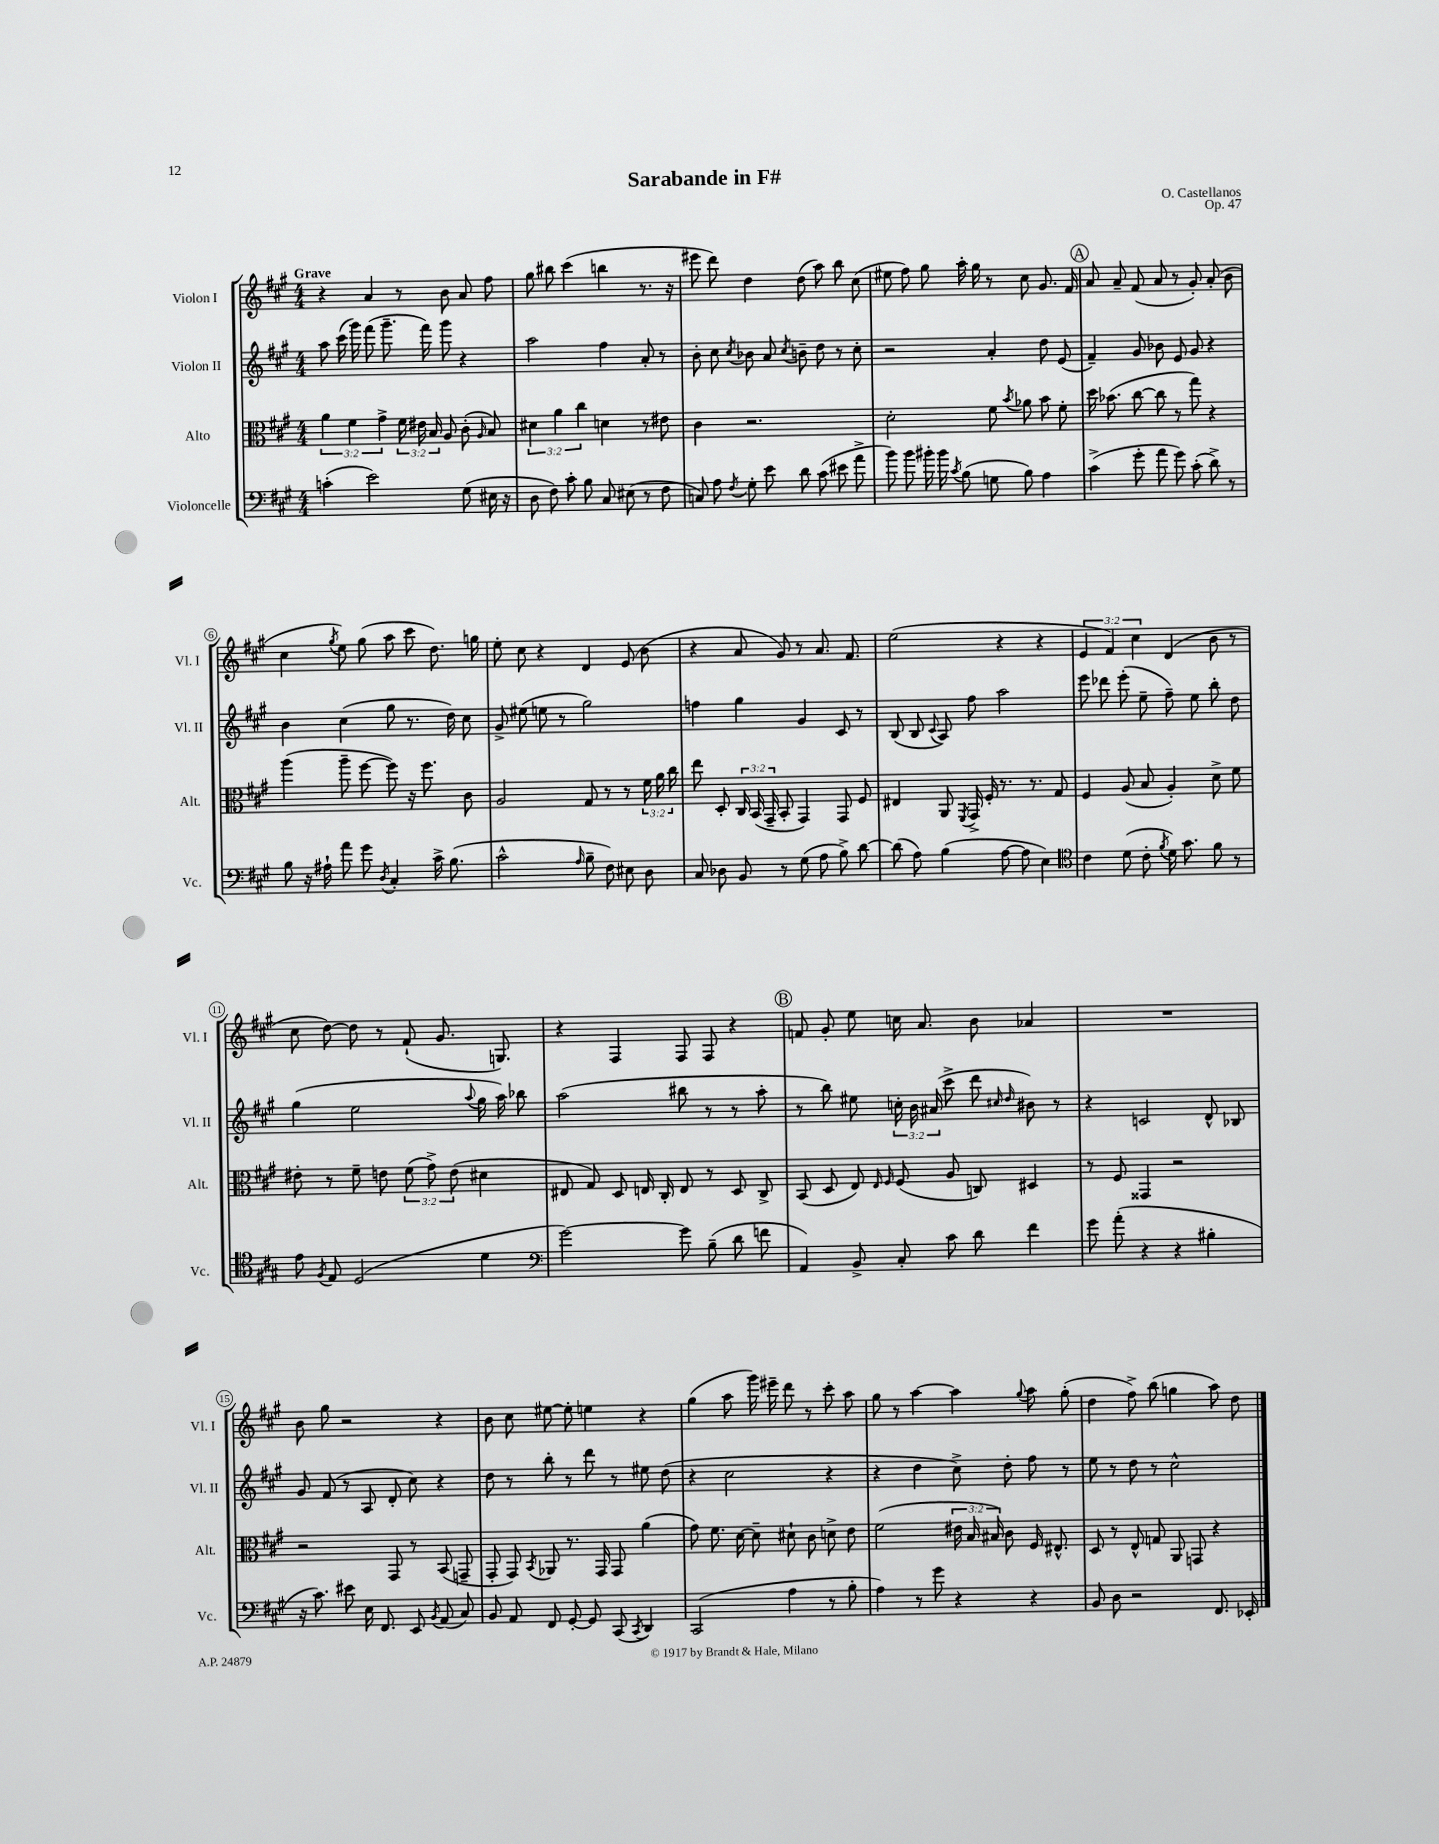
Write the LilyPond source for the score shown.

\header { title = "Sarabande in F#" composer = "O. Castellanos" opus = "Op. 47" }
<<
\new StaffGroup <<
\new Staff = "s0" \with { instrumentName = "Violon I" shortInstrumentName = "Vl. I" } {
    \clef treble \key a \major \numericTimeSignature \time 4/4 \override Staff.TupletNumber.text = #tuplet-number::calc-fraction-text \tempo "Grave"
    \autoBeamOff r4 a'4 r8 b'8 a'8 fis''8 |
    gis''8 bis''8 cis'''4( b''4 r8. r16 |
    eis'''8 d'''8) d''4 d''8( a''8) b''8 cis''8( |
    eis''8 fis''8) gis''8 a''16-. gis''16 r8 cis''8 gis'8. fis'16 |
    \mark \markup { \circle "A" } a'8 a'8-- fis'8( a'8 r8 gis'8-.) a'8-.( b'8 |
    cis''4 \acciaccatura { gis''8 } e''8) gis''8( a''8 cis'''8 d''8.) g''16 |
    e''8-. cis''8 r4 d'4 e'8( b'8 |
    r4 a'8 gis'8) r8 a'8. fis'8. |
    e''2( r4 r4 |
    \tuplet 3/2 { e'4 fis'4) cis''4 } d'4( b'8 r8 |
    cis''8 d''8~) d''8 r8 fis'8-!( gis'8. g8.) |
    r4 fis4 fis8 fis8 r4 |
    \mark \markup { \circle "B" } f'8 gis'8-. e''8 c''16 a'8. b'8 aes'4 |
    R1 |
    b'8 gis''8 r2 r4 |
    b'8 cis''8 eis''8~ eis''8-. e''4 r4 |
    gis''4( a''8 gis'''16) eis'''16-- d'''8 r8 cis'''8-. a''8 |
    gis''8 r8 a''4~ a''4 \appoggiatura { gis''8 } a''8 gis''8-.( |
    d''4 fis''8->) b''8( g''4 a''8) d''8 \bar "|." |
}
\new Staff = "s1" \with { instrumentName = "Violon II" shortInstrumentName = "Vl. II" } {
    \clef treble \key a \major \numericTimeSignature \time 4/4 \override Staff.TupletNumber.text = #tuplet-number::calc-fraction-text
    \autoBeamOff a''8 cis'''16( gis'''16) fis'''8( gis'''8.-- fis'''16) gis'''8 r4 |
    a''2 fis''4 a'8-. r8 |
    b'8-. cis''8 \acciaccatura { cis''8 } bes'8 a'8 \acciaccatura { cis''8 } b'8-- d''8 r8 cis''8-. |
    r2 a'4-. d''8 e'8( |
    \mark \markup { \circle "A" } fis'4--) gis'8 bes'8 e'8 gis'8 r4 |
    b'4 cis''4( gis''8 r8. d''16) cis''8 |
    gis'8-> eis''8( e''8 r8 gis''2) |
    f''4 gis''4 gis'4 cis'8 r8 |
    b8( b8 \appoggiatura { cis'8 } a8) fis''8 a''2 |
    e'''8 des'''8 e'''8-.( e''8-- fis''8--) e''8 b''8-. d''8 |
    gis''4( e''2 \appoggiatura { a''8 } gis''16 a''16) bes''8 |
    a''2( bis''8 r8 r8 a''8-. |
    \mark \markup { \circle "B" } r8 b''8) eis''8 \tuplet 3/2 { c''16-. b'16 ais'16( } cis'''8-> d'''8 \grace { cis''16 d''16 } bis'8) r8 |
    r4 c'2 d'8-^ bes8 |
    gis'8 fis'8( r8 a8 d'8-. cis''8) r4 |
    d''8 r8 b''8-. r8 d'''8 r8 eis''8 d''8( |
    r4 cis''2 r4 |
    r4 d''4 cis''8->) d''8-. fis''8 r8 |
    e''8 r8 d''8 r8 cis''2-^ \bar "|." |
}
\new Staff = "s2" \with { instrumentName = "Alto" shortInstrumentName = "Alt." } {
    \clef alto \key a \major \numericTimeSignature \time 4/4 \override Staff.TupletNumber.text = #tuplet-number::calc-fraction-text
    \autoBeamOff \tuplet 3/2 { a'4 fis'4 gis'4-> } \tuplet 3/2 { fis'16 eis'16 b16 } a8 cis'8-.( \grace { a16 } b8) |
    \tuplet 3/2 { dis'4 a'4 cis''4 } d'4 r8 eis'8 |
    cis'4 r2. |
    d'2-. fis'8 \acciaccatura { b'8 } aes'8 b'8 fis'8-. |
    \mark \markup { \circle "A" } d''16 bes'8.( cis''8~ cis''8 r8 gis''8) r4 |
    a''4( a''8-- fis''8~ fis''8) r16 fis''8. cis'8 |
    a2 gis8 r8 r8 \tuplet 3/2 { fis'16 a'16 cis''16 } |
    e''8 d8-. \tuplet 3/2 { cis16 b,16( gis,16-- } b,8-. gis,4) gis,8 fis8 |
    eis4 a,8 \acciaccatura { fis,8 } gis,16-> fis16-. r8. r8. gis8 |
    fis4 a8( b8 a4-.) d'8-> fis'8 |
    eis'8-. r8 fis'8-- e'8 \tuplet 3/2 { fis'8( gis'8->) e'8( } dis'4 |
    eis8 gis8) d8 e16 cis16-. e8 r8 d8 cis8-> |
    \mark \markup { \circle "B" } b,8( d8 e8) \grace { e16 fis16 } fis8( a8 c8) dis4 |
    r8 fis8 gisis,4 r2 |
    r2 gis,8 r8 b,8( g,8-- |
    gis,8-. gis,8) \acciaccatura { b,8 } aes,8 r8. gis,16 gis,8 a'4( |
    gis'8) fis'8. d'16~ d'8-- dis'8-! cis'8 d'8-> e'8 |
    fis'2( \tuplet 3/2 { eis'16 b16 bis16) } cis'8 fis16 eis8.-^ |
    d8 r8 e8-^ g8 a,8 g,8 r4 \bar "|." |
}
\new Staff = "s3" \with { instrumentName = "Violoncelle" shortInstrumentName = "Vc." } {
    \clef bass \key a \major \numericTimeSignature \time 4/4
    \autoBeamOff c'4-.( e'2) gis8( eis16 r16 |
    d8 fis8) cis'8-. b8 cis8 eis8( r8 fis8 |
    c8) a8 \acciaccatura { fis8 } gis8-. e'8 d'8 cis'8( eis'8 a'8-> |
    b'8) b'8 bis'16-. bis'16 \acciaccatura { cis'8 } b8( g8 b8) a4 |
    \mark \markup { \circle "A" } cis'4->( gis'8-. a'8 gis'8) cis'8-.( d'8->) r8 |
    b8 r16 ais16-! a'8 gis'8 \acciaccatura { d8 } cis4-. cis'16-> b8.( |
    cis'2-^ \grace { a16 } b8-- fis8) eis8 d8 |
    cis8 des8 b,8 r8 gis8( a8 b8->) d'8~ |
    d'8( a8) b4( a8~ a8 e4) |
    \clef tenor cis'4 d'8( cis'8-. \acciaccatura { fis'8 } d'16) gis'8. fis'8 r8 |
    e'8 \acciaccatura { fis8 } e8 d2( d'4 |
    \clef bass gis'2~) gis'8 b8--( d'8 f'8 |
    \mark \markup { \circle "B" } a,4) b,8-> cis8-. cis'8 d'8 fis'4 |
    gis'8 a'8-.( r4 r4 bis4-. |
    r16 cis'8.) eis'8 e16 fis,8. e,8 \acciaccatura { b,8 } a,8( cis8) |
    b,8 a,8 fis,8 gis,8~-. gis,8 cis,8( \acciaccatura { cis,8 } d,4) |
    cis,2( a4 r8 b8-. |
    a4) r8 gis'8 r4 r4 |
    b,8 d8 r2 fis,8. ees,16-. \bar "|." |
}
>>
>>
\layout { \context { \Score \override BarNumber.stencil = #(make-stencil-circler 0.1 0.3 ly:text-interface::print) } }
